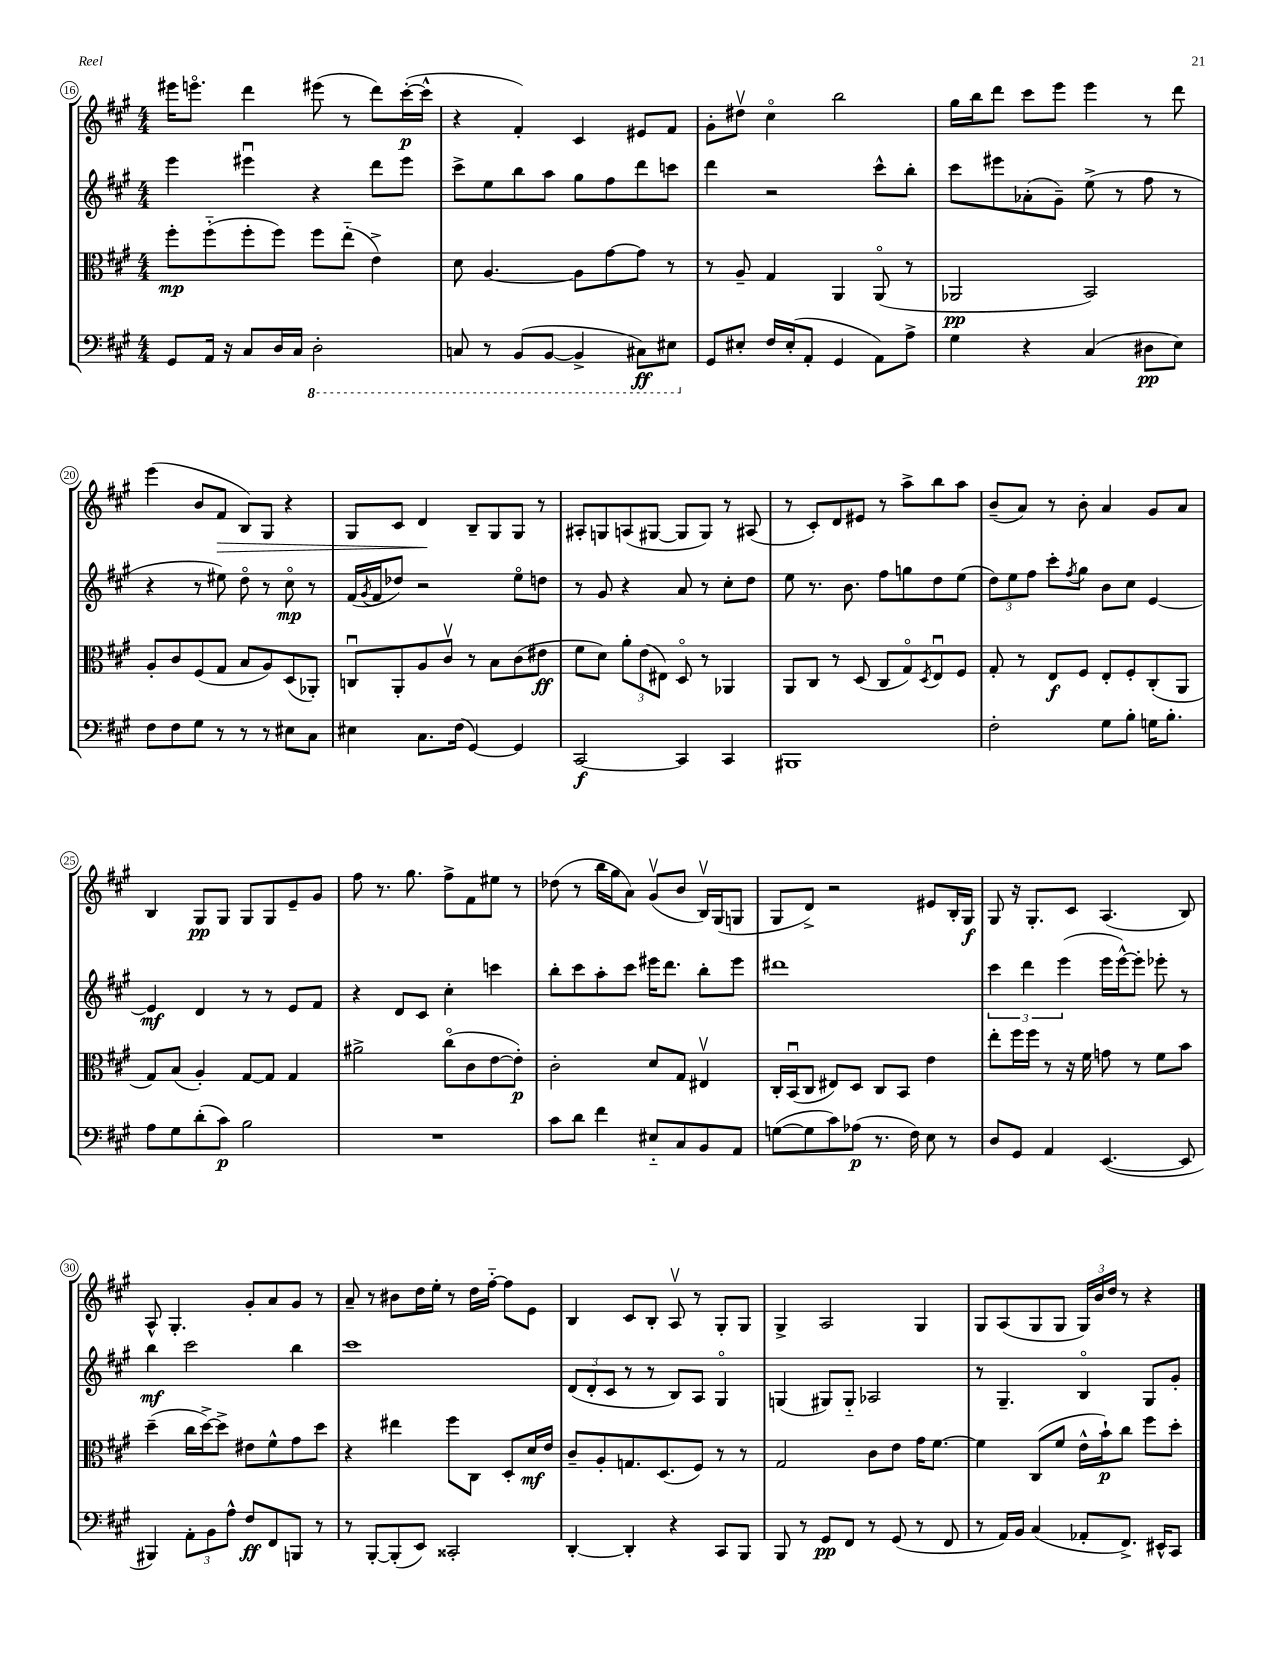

**kern	**kern	**kern	**kern
*staff4	*staff3	*staff2	*staff1
*clefF4	*clefC3	*clefG2	*clefG2
*k[f#c#g#]	*k[f#c#g#]	*k[f#c#g#]	*k[f#c#g#]
*M4/4	*M4/4	*M4/4	*M4/4
8GG#	8ff#'	4eee	16eee#
.	.	.	8.eeeo
16AA	(8ff#'~	.	.
16r	.	.	.
8C#	8ff#'	4eee#u	4ddd
16D	8ff#)	.	.
16C#	.	.	.
2DD'	8ff#	4r	(8eee#
.	(8ee'~	.	8r
.	4e^)	8ddd	8ddd)
.	.	8eee#	([16ccc#'
.	.	.	16ccc#^^]
=	=	=	=
8CC	8d	8ccc#^	4r
8r	[4.A	8ee	.
(8BBB	.	8bb	4f#')
[8BBB	.	8aa	.
4BBB^]	8A]	8gg#	4c#
.	[8g#	8ff#	.
8CC#)	8g#]	8ddd	8e#
8EE#	8r	8ccc	8f#
=	=	=	=
8GG#	8r	4ddd	8g#'
8E#'	8A~	.	8dd#v
16F#	4G#	2r	4cc#o
(16E#'	.	.	.
8AA'	.	.	.
4GG#	4AA	.	2bb
8AA)	(8AAo	8ccc#^^	.
8A^	8r	8bb'	.
=	=	=	=
4G#	2AA-	8ccc#	16gg#
.	.	.	16bb
.	.	8eee#	8ddd
4r	.	(8a-'	8ccc#
.	.	8g#~)	8eee
(4C#	2BB)	(8ee^	4eee
.	.	8r	.
8D#	.	8ff#	8r
8E)	.	8r	8ddd
=	=	=	=
8F#	8A'	4r	(4eee
8F#	8c#	.	.
8G#	(8F#	8r	8b
8r	8G#	8ee#)	8f#
8r	8B	8ddo	8B)
8r	8A)	8r	8G#
8E#	(8D	8cc#o	4r
8C#	8AA-')	8r	.
=	=	=	=
4E#	8Cu	(16f#	8G#
.	.	8qg#	.
.	.	16f#	.
.	8AA'	8dd-)	8c#
8.C#	8A	2r	4d
.	8c#v	.	.
(16F#	.	.	.
[4GG#)	8r	.	8B~
.	8B	.	8G#
4GG#]	(8c#	8eeo	8G#
.	8e#	8dd	8r
=	=	=	=
[2CC#	8f#	8r	8A#'
.	8d)	8g#	8G
.	12a'	4r	(8A
.	(12e	.	.
.	.	.	[8G#
.	12E#)	.	.
4CC#]	8Do	8a	8G#]
.	8r	8r	8G#)
4CC#	4AA-	8cc#'	8r
.	.	8dd	(8A#
=	=	=	=
1BBB#	8AA	8ee	8r
.	8C#	8.r	8c#')
.	8r	.	8d
.	.	8.b	.
.	(8D	.	8e#
.	8C#	8ff#	8r
.	8G#o)	8gg	8aa^
.	8qD	.	.
.	8Eu	8dd	8bb
.	8F#	(8ee	8aa
=	=	=	=
2F#'	8G#'	12dd)	(8b~
.	.	12ee	.
.	8r	.	8a)
.	.	12ff#	.
.	8E	8ccc#'	8r
.	.	8qff#	.
.	8F#	8gg#	8b'
8G#	8E'	8b	4a
8B'	8F#'	8cc#	.
16G	(8C#'	[4e	8g#
8.B'	.	.	.
.	8AA	.	8a
=	=	=	=
8A	8G#)	4e]	4B
8G#	(8B	.	.
(8d'	4A')	4d	8G#
8c#)	.	.	8G#
2B	[8G#	8r	8G#
.	8G#]	8r	8G#
.	4G#	8e	8e~
.	.	8f#	8g#
=	=	=	=
1r	2a#^	4r	8ff#
.	.	.	8.r
.	.	8d	.
.	.	.	8.gg#
.	.	8c#	.
.	(8cc#o	4cc#'	8ff#^
.	8c#	.	8f#
.	[8e	4ccc	8ee#
.	8e'])	.	8r
=	=	=	=
8c#	2c#'	8bb'	(8dd-
8d	.	8ccc#	8r
4f#	.	8aa'	16bb
.	.	.	16gg#
.	.	8ccc#	8a)
8E#'~	8d	16eee#	(8g#v
.	.	8.ddd	.
8C#	8G#	.	8b
8BB	4E#v	8bb'	16Bv)
.	.	.	(16G#
8AA	.	8eee#	8G
=	=	=	=
([8G	16C#'	1ddd#	8G#
.	(16BBu	.	.
8G]	8C#	.	8d^)
8c#)	8E#)	.	2r
(8A-	8D	.	.
8.r	8C#	.	.
.	8BB	.	.
16F#)	.	.	.
8E	4e	.	8e#
8r	.	.	16B'
.	.	.	16G#
=	=	=	=
8D	8ee'	6ccc#	8G#
8GG#	16ff#	.	16r
.	.	6ddd	.
.	16ff#	.	8.G#'
4AA	8r	.	.
.	.	(6eee	.
.	16r	.	8c#
.	16f#	.	.
([4.EE	8g	16eee	(4.A
.	.	[16eee^^)	.
.	8r	8eee']	.
.	8f#	8eee-'	.
8EE]	8b	8r	8B)
=	=	=	=
4BBB#)	(4dd~	4bb	8A^^
.	.	.	4.G#'
12AA'	16cc#	2ccc#	.
.	[16dd^)	.	.
12BB	.	.	.
.	8dd^]	.	.
12A^^	.	.	.
8F#	8e#	.	8g#'
8FF#	8f#^^	.	8a
8BBB	8g#	4bb	8g#
8r	8dd	.	8r
=	=	=	=
8r	4r	1ccc#	8a~
[8BBB'	.	.	8r
(8BBB']	4ee#	.	8b#
8EE)	.	.	16dd
.	.	.	16ee'
2CC##'	8ff#	.	8r
.	8C#	.	16dd
.	.	.	[16ff#'~
.	8D'	.	8ff#]
.	16d	.	8e
.	16e	.	.
=	=	=	=
[4DD'	8c#~	(12d	4B
.	.	12d'	.
.	8A'	.	.
.	.	12c#	.
4DD']	8.G	8r	8c#
.	.	8r	8B'
.	(8.D	.	.
4r	.	8B)	8Av
.	8F#)	8A	8r
8CC#	8r	4G#o	8G#'
8BBB	8r	.	8G#
=	=	=	=
8BBB	2G#	(4G	4G#^
8r	.	.	.
8GG#	.	8G#)	2A
8FF#	.	8G#'~	.
8r	8c#	2A-	.
(8GG#	8e	.	.
8r	16g#	.	4G#
.	[8.f#	.	.
8FF#	.	.	.
=	=	=	=
8r	4f#]	8r	8G#
16AA)	.	4.G#~	(8A
16BB	.	.	.
(4C#	(8C#	.	8G#
.	8f#	.	8G#
8AA-'	16e^^	4Bo	24G#)
.	.	.	24b
.	16b`)	.	.
.	.	.	24dd
8.FF#^)	8cc#	.	8r
.	8ff#	8G#	4r
16EE#^^	.	.	.
8CC#	8dd'	8g#'	.
==	==	==	==
*-	*-	*-	*-
